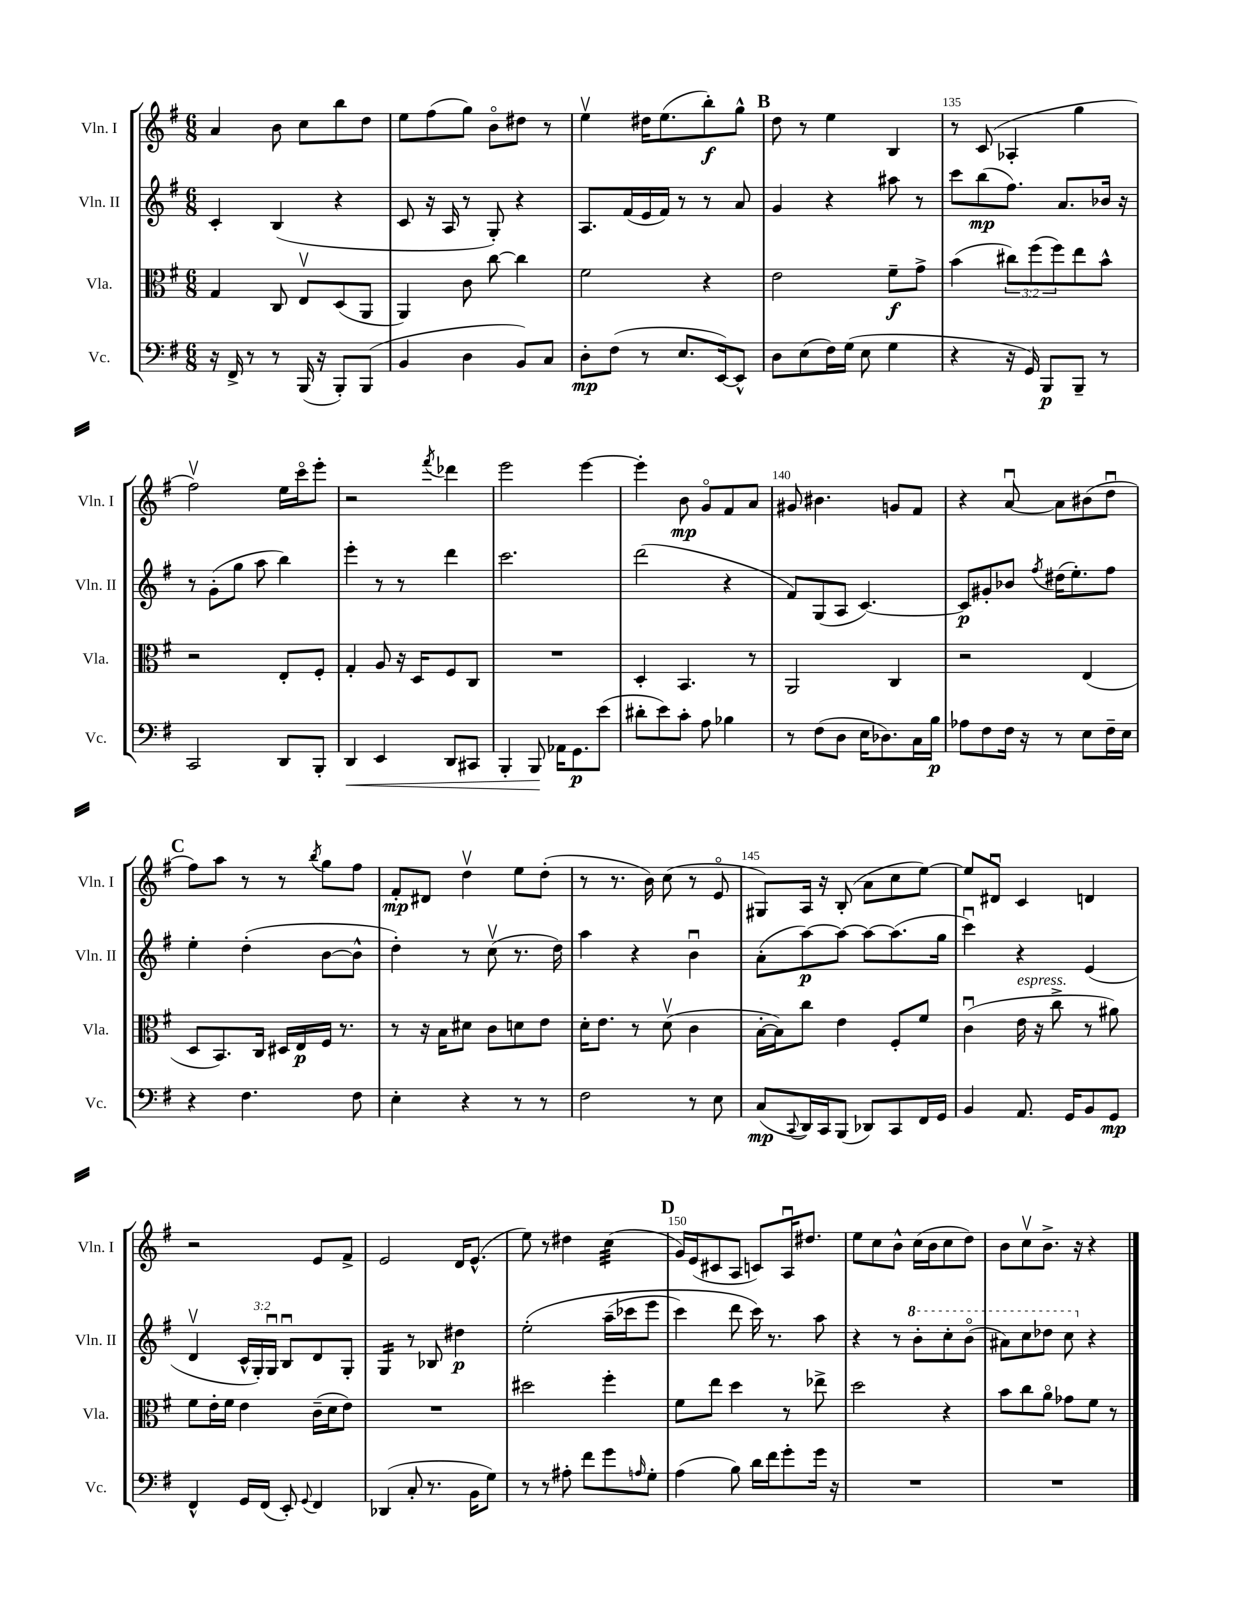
<<
\new StaffGroup <<
\new Staff = "s0" \with { instrumentName = "Vln. I" shortInstrumentName = "Vln. I" } {
    \clef treble \key g \major \numericTimeSignature \time 6/8
    a'4 b'8 c''8 b''8 d''8 |
    e''8 fis''8( g''8) b'8\flageolet dis''8 r8 |
    e''4\upbow dis''16 e''8.( b''8-.\f) g''8-^ |
    \mark \markup { \bold "B" } d''8 r8 e''4 b4 |
    r8 c'8( aes4-. g''4 |
    fis''2\upbow) e''16 c'''16\flageolet e'''8-. |
    r2 \acciaccatura { fis'''8 } des'''4 |
    e'''2 e'''4~ |
    e'''4-. b'8\mp g'8\flageolet fis'8 a'8 |
    gis'8 bis'4. g'8 fis'8 |
    r4 a'8~\downbow a'8 bis'8( d''8\downbow |
    \mark \markup { \bold "C" } fis''8) a''8 r8 r8 \acciaccatura { b''8 } g''8 fis''8 |
    fis'8-.\mp dis'8 d''4\upbow e''8 d''8-.( |
    r8 r8. b'16) c''8( r8 e'8\flageolet |
    gis8) a16 r16 b8-.( a'8 c''8 e''8~) |
    e''8 dis'8\downbow c'4 d'4 |
    r2 e'8 fis'8-> |
    e'2 d'16 e'8.-^( |
    e''8) r8 dis''4 c''4:32( |
    \mark \markup { \bold "D" } g'16) e'16( cis'8 a8 c'8) a16\downbow dis''8. |
    e''8 c''8 b'8-^ c''16( b'16 c''8 d''8) |
    b'8 c''8\upbow b'8.-> r16 r4 \bar "|." |
}
\new Staff = "s1" \with { instrumentName = "Vln. II" shortInstrumentName = "Vln. II" } {
    \clef treble \key g \major \numericTimeSignature \time 6/8 \override Staff.TupletNumber.text = #tuplet-number::calc-fraction-text
    c'4-. b4( r4 |
    c'8 r16 a16 r8 g8-.) r4 |
    a8. fis'16( e'16 fis'16) r8 r8 a'8 |
    \mark \markup { \bold "B" } g'4 r4 ais''8 r8 |
    c'''8 b''8\mp( fis''8.) a'8. bes'16 r16 |
    r8 g'8-.( g''8 a''8 b''4) |
    e'''4-. r8 r8 d'''4 |
    c'''2. |
    d'''2( r4 |
    fis'8) g8( a8 c'4.~) |
    c'8\p gis'8-. bes'8 \acciaccatura { fis''8 } dis''16( e''8.-.) fis''8 |
    \mark \markup { \bold "C" } e''4-. d''4-.( b'8~ b'8-^ |
    d''4-.) r8 c''8\upbow( r8. d''16) |
    a''4 r4 b'4\downbow |
    a'8-.( a''8~\p) a''8~ a''8~ a''8.( g''16 |
    c'''4\downbow) r4 e'4( |
    d'4\upbow \tuplet 3/2 { c'16-^ g16-.) g16\downbow } b8\downbow d'8 g8-. |
    g4:16 r8 bes8 dis''4\p |
    e''2-.\( a''16--( ces'''16 e'''8 |
    \mark \markup { \bold "D" } c'''4) d'''8 c'''16\) r8. a''8 |
    r4 r8 \ottava #1 b''8-. c'''8-. b''8\flageolet( |
    ais''8) c'''8 des'''8 c'''8 \ottava #0 r4 \bar "|." |
}
\new Staff = "s2" \with { instrumentName = "Vla." shortInstrumentName = "Vla." } {
    \clef alto \key g \major \numericTimeSignature \time 6/8 \override Staff.TupletNumber.text = #tuplet-number::calc-fraction-text
    g4 c8 e8\upbow d8( a,8 |
    a,4) c'8 c''8~ c''4 |
    fis'2 r4 |
    \mark \markup { \bold "B" } e'2 fis'8--\f g'8-> |
    b'4( \tuplet 3/2 { cis''8) fis''8( fis''8) } e''8 b'8-^ |
    r2 e8-. fis8-. |
    g4-. a8 r16 d16 fis8 c8 |
    R2. |
    d4-. b,4. r8 |
    a,2 c4 |
    r2 e4( |
    \mark \markup { \bold "C" } d8 b,8.) c16 dis16 e16\p fis16 r8. |
    r8 r16 b16 dis'8 c'8 d'8 e'8 |
    d'16-. e'8. r8 d'8\upbow( c'4 |
    b16~-. b16) c''8 e'4 fis8-. fis'8 |
    c'4\downbow( e'16^\markup { \italic "espress." } r16 c''8-> r8 ais'8) |
    fis'8 e'16-. fis'16 e'4 c'16--( d'16 e'8) |
    R2. |
    dis''2 fis''4-. |
    \mark \markup { \bold "D" } fis'8 e''8 d''4 r8 ees''8-> |
    d''2 r4 |
    b'8 c''8 a'8\flageolet ges'8 fis'8 r8 \bar "|." |
}
\new Staff = "s3" \with { instrumentName = "Vc." shortInstrumentName = "Vc." } {
    \clef bass \key g \major \numericTimeSignature \time 6/8
    r16 fis,16-> r8 r8 b,,16( r16 b,,8-.) b,,8( |
    b,4 d4 b,8) c8 |
    d8-.\mp fis8( r8 e8. e,16~) e,8-^ |
    \mark \markup { \bold "B" } d8 e8( fis16) g16( e8 g4 |
    r4 r16 g,16) b,,8\p b,,8-- r8 |
    c,2 d,8 b,,8-. |
    d,4\< e,4 d,8 cis,8 |
    b,,4-. b,,8\! aes,16 g,8.\p e'8( |
    dis'8-. e'8) c'8-. a8 bes4 |
    r8 fis8( d8 e16 des8.) c16 b16\p |
    aes8 fis8 fis16 r16 r8 e8 fis16-- e16 |
    \mark \markup { \bold "C" } r4 fis4. fis8 |
    e4-. r4 r8 r8 |
    fis2 r8 e8 |
    c8\mp( \appoggiatura { c,8 } d,16) c,16 b,,8( des,8) c,8 fis,16 g,16 |
    b,4 a,8. g,16 b,8 g,8\mp |
    fis,4-^ g,16 fis,16( e,8-.) \appoggiatura { g,8 } fis,4 |
    des,4( c8-. r8. b,16 g8) |
    r8 r8 ais8-. fis'8 g'8 \grace { a16 } g8-. |
    \mark \markup { \bold "D" } a4( b8) d'16 fis'16 g'8-. g'16 r16 |
    R2. |
    R2. \bar "|." |
}
>>
>>
\layout { \context { \Score currentBarNumber = #131 \override BarNumber.break-visibility = ##(#f #t #t) barNumberVisibility = #(every-nth-bar-number-visible 5) } }
